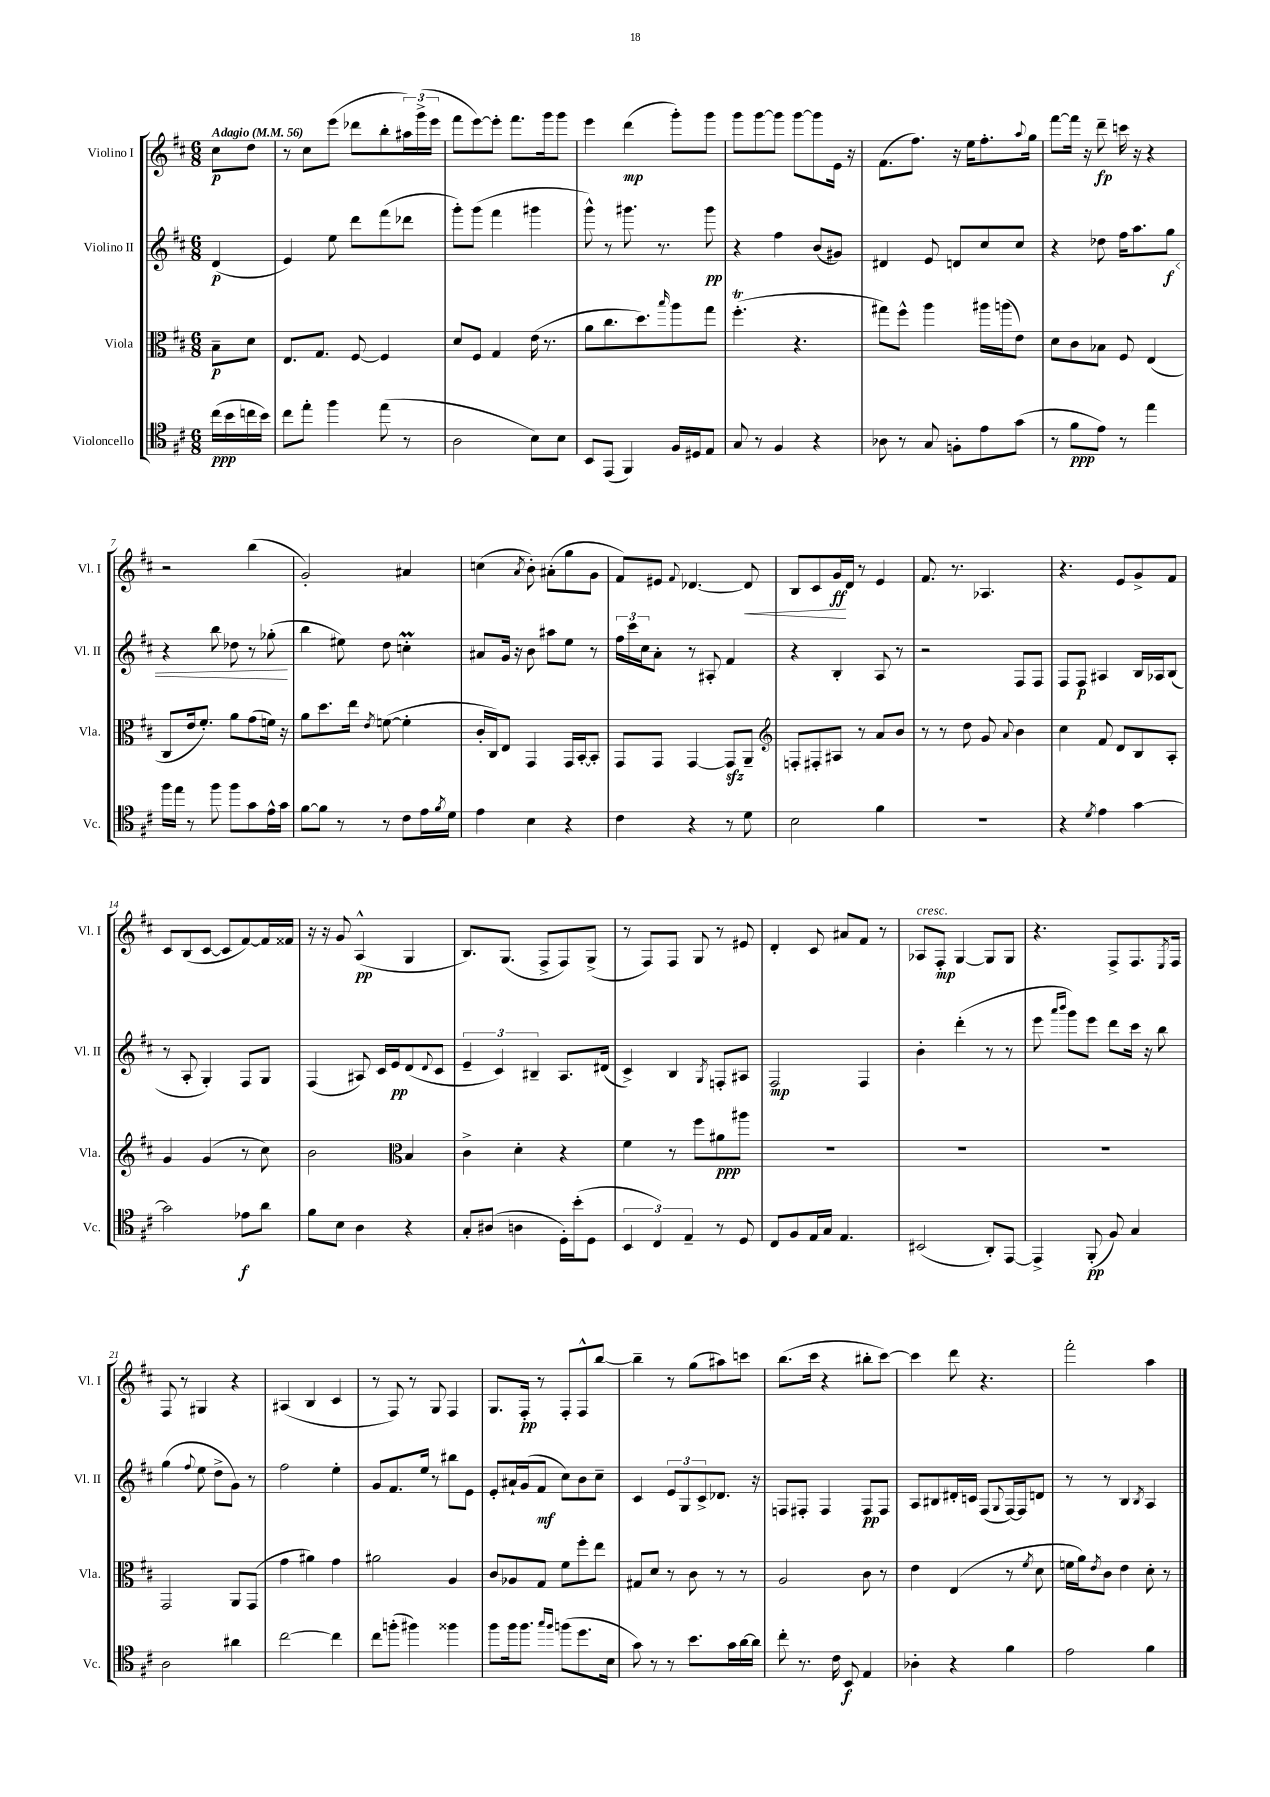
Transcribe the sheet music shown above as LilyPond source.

<<
\new StaffGroup <<
\new Staff = "s0" \with { instrumentName = "Violino I" shortInstrumentName = "Vl. I" } {
    \clef treble \key d \major \numericTimeSignature \time 6/8 \partial 4 \tempo "Adagio" 4 = 56
    cis''8\p d''8 |
    r8 cis''8 e'''8( des'''8 b''8-. \tuplet 3/2 { ais''16) g'''16->( e'''16 } |
    fis'''8 e'''8~) e'''8-. fis'''8. g'''16 g'''8 |
    e'''4 d'''4\mp( g'''8-.) g'''8 |
    g'''8 g'''8~ g'''8 g'''8~ g'''8 e'16 r16 |
    fis'8.( fis''8.) r16 e''16 fis''8.-. \appoggiatura { a''8 } g''16 |
    fis'''8~ fis'''16 r16 d'''8--\fp c'''16 r16 r4 |
    r2 b''4( |
    g'2-.) ais'4 |
    c''4( \acciaccatura { a'8 } b'8-.) ais'8-.( g''8 g'8 |
    fis'8) eis'8 \appoggiatura { fis'8 } des'4.~ des'8\< |
    b8 cis'8 g'16\ff\! d'16 r8 e'4 |
    fis'8. r8. aes4. |
    r4. e'8 g'8-> fis'8 |
    cis'8 b8( cis'8~ cis'8 fis'8~) fis'16 fisis'16 |
    r16 r16 g'8 a4-^\pp( g4 |
    b8.) g8.( fis8-> fis8) g8->( |
    r8 fis8) fis8 g8 r8 eis'8 |
    d'4-. cis'8 ais'8 fis'8 r8 |
    aes8^\markup { \italic "cresc." } fis8-.\mp g4~ g8 g8 |
    r4. fis8-> fis8. \acciaccatura { e8 } fis16 |
    fis8 r8 gis4 r4 |
    ais4( b4 cis'4 |
    r8 fis8) r8 g8 fis4 |
    g8. fis16-.\pp r8 fis8-. fis8-^ b''8~ |
    b''4-- r8 g''8( ais''8) c'''8 |
    b''8.( cis'''16 r4 bis''8-. cis'''8~) |
    cis'''4 d'''8 r4. |
    fis'''2-. a''4 \bar "|." |
}
\new Staff = "s1" \with { instrumentName = "Violino II" shortInstrumentName = "Vl. II" } {
    \clef treble \key d \major \numericTimeSignature \time 6/8 \partial 4
    d'4\p( |
    e'4) e''8 d'''8 fis'''8( des'''8 |
    g'''8-.) g'''8( fis'''4 gis'''4 |
    g'''8-^) r8 gis'''8. r8. gis'''8\pp |
    r4 fis''4 b'8( gis'8) |
    dis'4 e'8 d'8 cis''8 cis''8 |
    r4 des''8 fis''16 a''8. g''8\f\< |
    r4 b''8 des''8 r8 ges''8-.\!( |
    b''4 eis''8) d''8 c''4-.\prall |
    ais'8 g'16 r16 b'8 ais''8 e''8 r8 |
    \tuplet 3/2 { fis''16 cis'''16 cis''16 } a'8-. r8 ais8-. fis'4 |
    r4 b4-. a8 r8 |
    r2 fis8 fis8 |
    fis8 fis8\p ais4 b16 aes16 b8( |
    r8 a8-. g4-.) fis8 g8 |
    fis4( ais8) cis'16 e'16\pp d'8( \appoggiatura { d'8 } cis'8 |
    \tuplet 3/2 { e'4-- cis'4) bis4-- } a8. dis'16( |
    cis'4->) b4 \acciaccatura { g8 } f8-. ais8 |
    fis2\mp fis4 |
    b'4-. d'''4-.( r8 r8 |
    e'''8 \grace { a'''16 b'''16 } g'''8) e'''8 d'''8 cis'''16 r16 b''8 |
    g''4( \appoggiatura { fis''8 } e''8 d''8-> g'8) r8 |
    fis''2 e''4-. |
    g'8 fis'8. e''16 r8 bis''8 e'8 |
    e'8-. ais'16-! g'16( fis'8\mf cis''8) b'8 cis''8-- |
    cis'4 \tuplet 3/2 { e'8 g8 cis'8-> } des'8. r16 |
    f8 fis8-. fis4 fis8\pp fis8 |
    a8 bis8 dis'16-. c'16 fis8( \appoggiatura { g8 } fis16~) fis16 d'8 |
    r8 r8 b4 \acciaccatura { b8 } a4 \bar "|." |
}
\new Staff = "s2" \with { instrumentName = "Viola" shortInstrumentName = "Vla." } {
    \clef alto \key d \major \numericTimeSignature \time 6/8 \partial 4
    b8--\p d'8 |
    e8. g8. fis8~ fis4 |
    d'8 fis8 g4 e'16( r8. |
    a'8 cis''8. d''8.) \grace { b''16 } a''8 g''8 |
    fis''4.-.\trill( r4. |
    gis''8) fis''8-^ a''4 ais''16 a''16( e'8) |
    d'8 cis'8 bes8 fis8 e4( |
    cis8 e'16 fis'8.-.) a'8 g'8( f'16) r16 |
    a'8 d''8. e''16 \acciaccatura { e'8 } f'8~( f'4-. |
    cis'16-. cis16) e8 g,4 g,16 b,16~-. b,8-. |
    g,8 g,8 g,4~ g,8\sfz a,8-- |
    \clef treble f8-. fis8-. ais8 r8 a'8 b'8 |
    r8 r8 d''8 g'8 \appoggiatura { a'8 } b'4 |
    cis''4 fis'8 d'8 b8 a8-. |
    g'4 g'4( r8 cis''8) |
    b'2 \clef alto b4 |
    cis'4-> d'4-. r4 |
    fis'4 r8 fis''8 ais'8\ppp ais''8 |
    R2. |
    R2. |
    R2. |
    g,2 a,8 g,8( |
    g'4 ais'4) g'4 |
    ais'2 a4 |
    cis'8 aes8 g8 fis'8 fis''8-. e''8 |
    gis8 d'8 r8 cis'8 r8 r8 |
    a2 cis'8 r8 |
    e'4 e4( r8 \acciaccatura { fis'8 } d'8 |
    f'16 a'16) \acciaccatura { e'8 } cis'8 e'4 d'8-. r8 \bar "|." |
}
\new Staff = "s3" \with { instrumentName = "Violoncello" shortInstrumentName = "Vc." } {
    \clef tenor \key d \major \numericTimeSignature \time 6/8 \partial 4
    cis''16\ppp( b'16 c''16 b'16) |
    cis''8 e''8-. fis''4 e''8( r8 |
    a2 b8) b8 |
    b,8 e,8( fis,4) fis16 dis16 e8 |
    g8 r8 fis4 r4 |
    aes8 r8 g8 f8-. e'8 g'8( |
    r8 fis'8\ppp e'8) r8 e''4 |
    fis''16 e''16 r8 fis''8 fis''8 g'8 e'16-^ g'16 |
    fis'8~ fis'8 r8 r8 cis'8 e'16 \acciaccatura { fis'8 } d'16 |
    e'4 b4 r4 |
    cis'4 r4 r8 d'8 |
    b2 fis'4 |
    R2. |
    r4 \acciaccatura { d'8 } e'4 g'4~ |
    g'2 ees'8\f a'8 |
    fis'8 b8 a4 r4 |
    g8-. ais8( a4 d16-.) b'16-.( d8 |
    \tuplet 3/2 { b,4 cis4) e4-- } r8 d8 |
    cis8 fis8 e16 g16 e4. |
    bis,2( a,8-.) e,8~ |
    e,4-> fis,8-.\pp( fis8) g4 |
    a2 ais'4 |
    cis''2~ cis''4 |
    cis''8 f''8-.( fis''4) fisis''4 |
    fis''8 fis''16 fis''8. \grace { g''16 fis''16 } f''8( d''8. b16 |
    g'8) r8 r8 b'8. g'16 a'16~ a'16 |
    cis''8-. r8. cis'16 b,8\f e4 |
    aes4-. r4 fis'4 |
    e'2 fis'4 \bar "|." |
}
>>
>>
